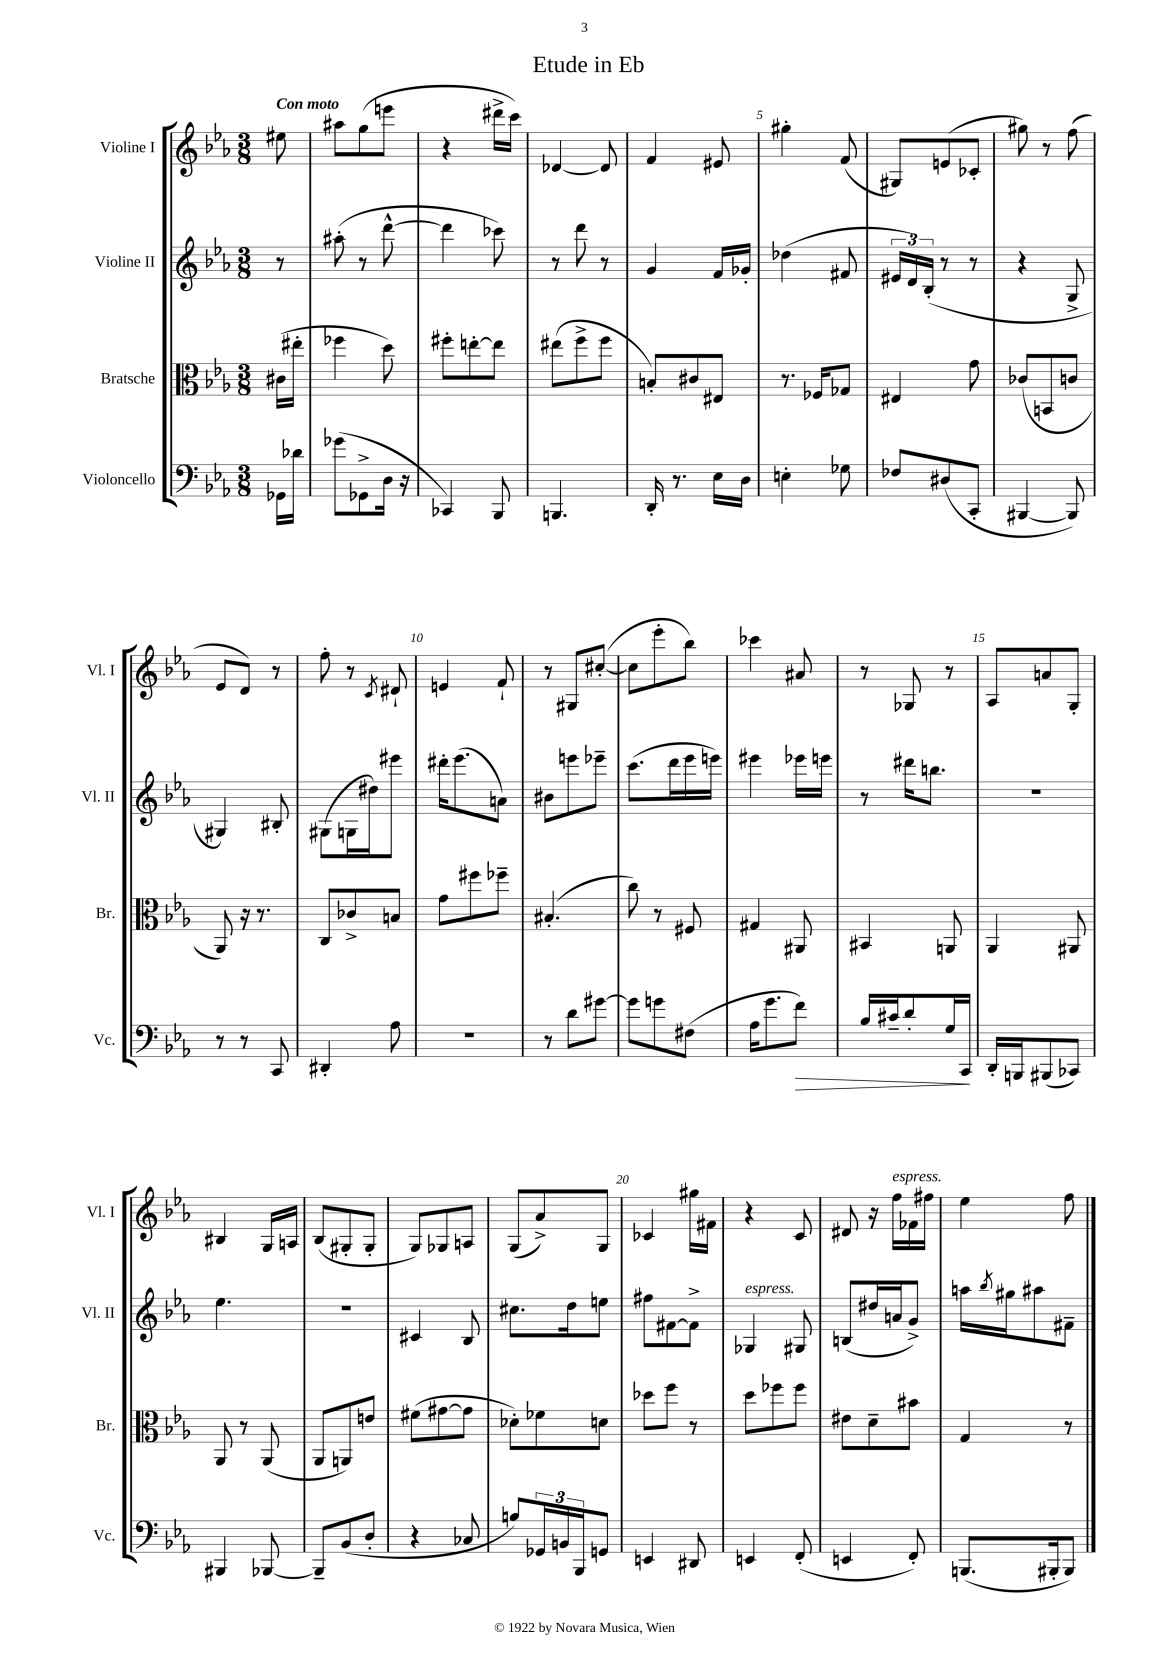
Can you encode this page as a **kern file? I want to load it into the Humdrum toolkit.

**kern	**kern	**kern	**kern
*staff4	*staff3	*staff2	*staff1
*clefF4	*clefC3	*clefG2	*clefG2
*k[b-e-a-]	*k[b-e-a-]	*k[b-e-a-]	*k[b-e-a-]
*M3/8	*M3/8	*M3/8	*M3/8
16GG-	(16c#	8r	8ee#
16d-	16ee#'	.	.
=	=	=	=
(8g-	4ff-	(8aa#'	8aa#
8GG-^	.	8r	(8gg
16D	8dd)	[8ddd^^	8eee
16r	.	.	.
=	=	=	=
4CC-)	8ff#'	4ddd]	4r
.	[8ee'	.	.
8BBB-	8ee]	8ccc-)	16ddd#^
.	.	.	16ccc)
=	=	=	=
4.BBB	(8ee#	8r	[4d-
.	8ff^	8ddd	.
.	8ff	8r	8d-]
=	=	=	=
16DD'	8B')	4g	4f
8.r	.	.	.
.	8c#	.	.
16E-	8E#	16f	8e#
16D	.	16g-'	.
=	=	=	=
4E'	8.r	(4dd-	4gg#'
.	16F-	.	.
8G-	8G-	8f#	(8f
=	=	=	=
8F-	4E#	24e#	8G#)
.	.	24d)	.
.	.	(24B-'	.
(8D#	.	8r	(8e
8CC'	8g	8r	8c-'
=	=	=	=
[4BBB#	(8c-	4r	8gg#)
.	8BB	.	8r
8BBB#])	8c	8G^	(8ff
=	=	=	=
8r	8AA-)	4G#)	8e-
8r	16r	.	8d)
.	8.r	.	.
8CC	.	8B#'	8r
=	=	=	=
4DD#'	8C	(8G#	8ff'
.	8c-^	16G	8r
.	.	16dd#)	.
.	.	.	8qc
8A-	8B	8eee#	8d#`
=	=	=	=
4.r	8g	16ddd#'	4e
.	.	(8.eee-	.
.	8ff#	.	.
.	8ff-~	8a)	8f`
=	=	=	=
8r	(4.B#'	8b#	8r
8d	.	8eee	8G#
[8g#	.	8eee-~	([8cc#'
=	=	=	=
8g#]	8cc)	(8.ccc	8cc#]
8g	8r	.	8eee-'
.	.	16ddd	.
(8F#	8F#	16eee-	8bb-)
.	.	16eee)	.
=	=	=	=
16A-	4G#	4eee#	4ccc-
8.g	.	.	.
8f)	8AA#	16eee-	8a#
.	.	16eee	.
=	=	=	=
16B-	4BB#	8r	8r
16c#~	.	.	.
8d'	.	16ddd#	8G-
.	.	8.bb	.
16G	8AA	.	8r
16CC	.	.	.
=	=	=	=
16DD'	4AA-	4.r	8A-
16BBB	.	.	.
(8BBB#	.	.	8a
8CC-)	8AA#	.	8G'
=	=	=	=
4BBB#	8AA-	4.ee-	4B#
.	8r	.	.
[8BBB-	(8AA-	.	16G
.	.	.	16A
=	=	=	=
8BBB-~]	8AA-	4.r	(8B-
(8BB-	8AA)	.	8G#'
8D'	8e	.	8G#'
=	=	=	=
4r	(8f#	4c#	8G)
.	[8g#	.	8G-
8C-	8g#]	8B-	8A
=	=	=	=
8B)	8d-')	8.cc#	(8G
24GG-	8f-	.	8a-^)
24BB	.	.	.
.	.	16dd	.
24BBB-	.	.	.
8GG	8d	8ee	8G
=	=	=	=
4EE	8dd-	8ff#	4c-
.	8ff	[8f#	.
8DD#	8r	8f#^]	16gg#
.	.	.	16f#
=	=	=	=
4EE	8dd	4G-	4r
.	8ff-	.	.
(8FF'	8ff-	8G#	8c
=	=	=	=
4EE	8e#	(8B	8d#
.	8d~	16dd#	16r
.	.	16a	16ff
8FF')	8b#	8g^)	16f-
.	.	.	16ff#
=	=	=	=
(8.BBB	4G	16aa	4ee-
.	.	8qbb-	.
.	.	16gg#	.
.	.	8aa#	.
16BBB#'	.	.	.
8BBB#)	8r	8f#~	8ff
==	==	==	==
*-	*-	*-	*-
